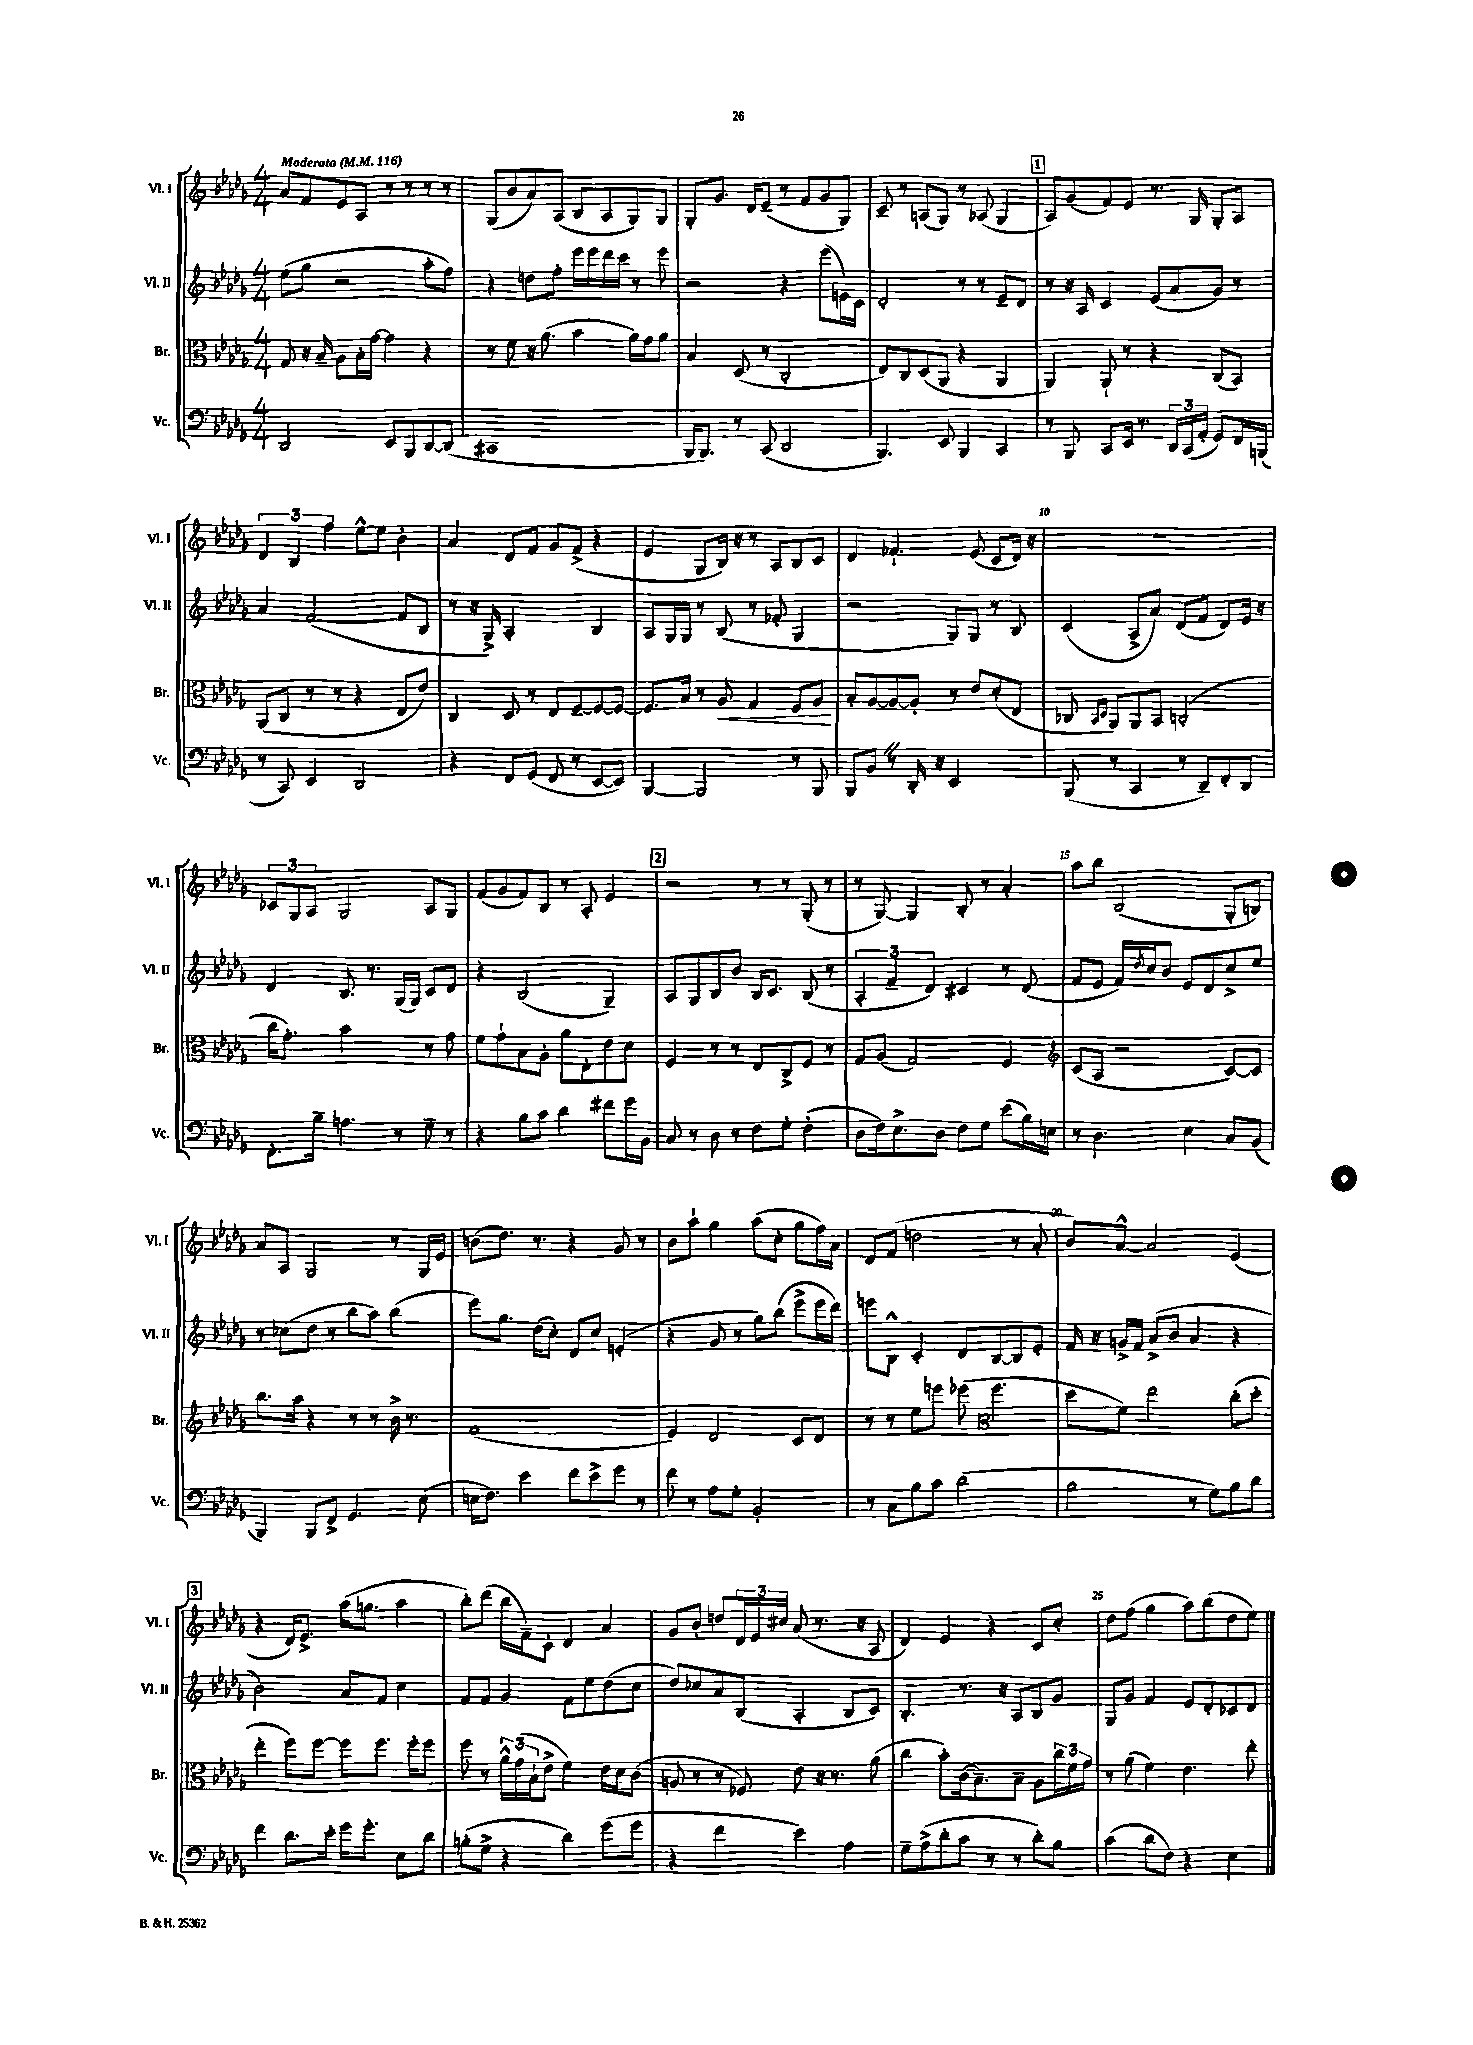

**kern	**kern	**kern	**kern
*staff4	*staff3	*staff2	*staff1
*clefF4	*clefC3	*clefG2	*clefG2
*k[b-e-a-d-g-]	*k[b-e-a-d-g-]	*k[b-e-a-d-g-]	*k[b-e-a-d-g-]
*M4/4	*M4/4	*M4/4	*M4/4
*MM116	*MM116	*MM116	*MM116
2DD-/	8G-/	(8ee-\L	8a-/L
.	16r	8gg-\J	8f/
.	16B-~/	.	.
.	8A-\L	2r	8e-/
.	16B-'\L	.	8A-/J
.	[16g-\JJ	.	.
8EE-/L	4g-\]	.	8r
8BBB-/	.	.	8r
[8DD-/	4r	8aa-'\L	8r
(8DD-/]J	.	8ff\J)	8r
=	=	=	=
1CC#	8r	4r	(8G-/L
.	8f\	.	8b-/
.	16r	8dd\L	8a-/)
.	(8.a-\	.	.
.	.	8ff'\J	(8A-/J
.	4b-\	16eee-\LL	8B-/L
.	.	16eee-\	.
.	.	16ddd-\	8A-/
.	.	16ccc\JJ	.
.	16a-\LL)	8r	8G-/)
.	16g-\J	.	.
.	8a-\J	8eee-\	8G-/J
=	=	=	=
16BBB-/LK	4B-/	2r	8G-'/L
8.BBB-/J)	.	.	.
.	.	.	8.g-/J
8r	(8D-/	.	.
.	.	.	16d-/LK
(8CC/	8r	.	(8e-~/J
2DD-/	2C'/	4r	8r
.	.	.	8f/L
.	.	(8eee-\L	8g-/
.	.	16e\L)	8G-/J)
.	.	16c\JJ	.
=	=	=	=
4.BBB-/)	8E-/L)	2d-'/	8c~/
.	8C/	.	8r
.	(8D-/	.	(8A/L
8EE-/	8AA-/J	.	8G-/J)
4BBB-/	4r	8r	8r
.	.	8r	(8A-/
4CC/	4AA-/	8e-~/L	4G-/
.	.	8d-/J	.
=	=	=	=
8r	4AA-/)	8r	8A-/L)
8BBB-/	.	16r	(8g-/
.	.	16A-/	.
8CC/L	8AA-`/	4c/	8f/)
16EE-/Jk	8r	.	8e-/J
8.r	.	.	.
.	4r	(8e-/L	8.r
24DD-/LL	.	8a-/	.
(24CC/	.	.	.
.	.	.	16G-/
24AA-'/JJ	.	.	.
8GG-/L)	(8C/L	8g-/J)	8G-'/L
16FF/L	8BB-/J)	8r	8A-/J
(16BBB/JJ	.	.	.
=	=	=	=
8r	(8AA-/L	4a-/	6d-/
8CC/)	8C/J	.	.
.	.	.	6B-/
4EE-/	8r	([2f/	.
.	.	.	6ff\
.	8r	.	.
2DD-/	4r	.	[8ee-^^\L
.	.	.	8ee-\]J
.	8E-/L	8f/]L	4b-'\
.	8e-/J)	8B-/J	.
=	=	=	=
4r	4C/	8r	4a-/
.	.	16r	.
.	.	16G-^/)	.
8FF/L	8D-/	2A-'/	8d-/L
(8GG-/J	8r	.	8f/J
8FF/	8E-/L	.	8g-/L
8r	[8F~/	.	(8f^/J
[8EE-/L	8F/_	4B-/	4r
8EE-/]J)	8F/_J	.	.
=	=	=	=
[4BBB-/	8.F/]L	8A-/L	4e-/
.	.	16G-/L	.
.	16B-/Jk	16G-/JJ	.
2BBB-/]	8r	8r	8G-/L
.	8A-/	(8B-/	16B-/Jk)
.	.	.	16r
.	4G-/	8r	8r
.	.	8f-'/	8A-/L
8r	8F/L	4G-/	8B-/
8BBB-/	8A-/J	.	8c/J
=	=	=	=
8BBB-/L	8B-'/L	2r	4d-/
8BB-/J	[8A-/	.	.
8r	8A-/_	.	4.f-`/
16DD-'/	8A-'/]J	.	.
16r	.	.	.
2EE-/	8r	8G-/L)	.
.	8e-/L	8G-/J	(8e-/
.	(8d-'/	8r	8c/L
.	8E-/J	8B-/	16d-/Jk)
.	.	.	16r
=	=	=	=
(8BBB-/	8C-/	(4c/	1r
.	16qqBB-/LL	.	.
.	16qqD-/JJ	.	.
8r	8AA-/L)	.	.
4CC/	8AA-/	8A-^/L	.
.	8BB-/J	8a-/J)	.
8r	(2C'/	(8d-/L	.
8DD-~/L)	.	8f/J	.
8FF'/	.	8d-/L)	.
8DD-/J	.	16e-/Jk	.
.	.	16r	.
=	=	=	=
8.FF'\L	16cc\LK	4d-/	12c-/L
.	8.g-'\J)	.	.
.	.	.	12G-/
.	.	.	12A-/J
16B-~\Jk	.	.	.
4.A\	2b-\	8.B-/	2G-/
.	.	8.r	.
8r	.	(16G-/LL	.
.	.	16G-/JJ)	.
8G-~\	8r	8c/L	8A-/L
8r	8g-\	8d-/J	8G-/J
=	=	=	=
4r	8f\L	4r	(8f/L
.	8g-`\	.	8g-/
8B-\L	8B-\	(2B-/	8f/)
8c\J	8A-'\J	.	8B-/J
4d-\	8a-\L	.	8r
.	8E-'\	.	8A-'/
8f#\L	8e-\	4G-~/)	4e-/
16g-\L	8d-\J	.	.
16BB-\JJ	.	.	.
=	=	=	=
8C/	4F/	8A-/L	2r
8r	.	8G-/	.
8D-\	8r	8B-/	.
8r	8r	8b-/J	.
8F\L	8E-/L	16B-/LK	8r
.	.	8.c/J	.
8G-'\J	8C^/	.	8r
(4F'\	8F/J	(8B-/	(8G-'/
.	8r	8r	8r
=	=	=	=
8D-\L	8G-/L	6A-'/	8r
16F\k)	(8A-/J	.	[8G-/)
.	.	6f~/	.
8.E-^\	.	.	.
.	2G-/)	.	4G-/]
.	.	6d-/)	.
8D-\J	.	.	.
8F\L	.	4c#/	8B-'/
8G-\J	.	.	8r
(8e-\L	4F/	8r	4a-'/
16B-\L)	.	(8d-/	.
16E\JJ	.	.	.
=	=	=	=
*	*clefG2	*	*
8r	(8c/L	8f/L	8aa-\L
4.D-\	8A-/J	8e-/J	8bb-\J
.	2r	16f/LL)	(2B-/
.	.	8qdd-/	.
.	.	16cc/J	.
.	.	8b-/J	.
4E-\	.	8e-/L	.
.	.	8d-/	.
8C/L	[8c/L)	8cc^/	8G-'/L
(8BB-/J	8c/]J	8ee-/J	8B/J)
=	=	=	=
4BBB-/)	8.bb-\L	8r	8a-/L
.	.	(8cc-\L	8A-/J
.	16aa-\Jk	.	.
8BBB-/L	4r	8dd-\J	2G-/
8FF^/J	.	8r	.
4.GG-/	8r	8bb-\L	.
.	8r	8aa-\J)	.
.	16b-^\	(4bb-\	8r
.	8.r	.	.
(8E-\	.	.	16G-/LL
.	.	.	16e-/JJ
=	=	=	=
16E\LK	(1f	8eee-\L)	(8b\L
8.F\J)	.	.	.
.	.	8.gg-\J	8.dd-\J)
4e-\	.	.	.
.	.	(16dd-\LK	8.r
.	.	8cc'\J)	.
8f\L	.	8d-/L	4r
8e-^\	.	8cc/J	.
8g-\J	.	(4e'/	8g-/
8r	.	.	8r
=	=	=	=
8f\	4e-/)	4r	8b-\L
8r	.	.	8aa-`\J
8A-\L	2d-/	8g-/	4gg-\
8G-'\J	.	8r	.
2BB-'/	.	8gg-\L)	(8aa-\L
.	.	(8bb-\J	8cc'\J
.	8c/L	8eee-^\L	8gg-\L
.	8d-/J	16eee-\L	16ff\L)
.	.	16ddd-\JJ)	16a-\JJ
=	=	=	=
8r	8r	8eee\L	8d-/L
8C\L	8r	8B-^^\J	(8f/J
8B-\	8ee-\L	4c'/	2dd\
8c\J	8eee\J	.	.
(2d-\	(8eee-\	8d-/L	.
*	*clefC3	*	*
.	4.ff\	[8B-/	.
.	.	8B-/]	8r
.	.	8e-'/J	8a-'/
=	=	=	=
2B-\	8dd-\L	16f/	8b-/L)
.	.	16r	.
.	8f\J)	16g^/LL	[8a-^^/J
.	.	16f/JJ	.
.	2ee-\	(8a-^/L	2a-/]
.	.	8b-/J	.
8r	.	4a-/	.
8G-\L)	.	.	.
8B-\	(8cc'\L	4r	(4e-/
8d-\J	8dd-'\J	.	.
=	=	=	=
4f\	4ee-'\	2b-\)	4r
8.d-\L	8ff\L)	.	16d-/LK)
.	.	.	8.e-^/J
.	[8ff\J	.	.
16e-'\Jk	.	.	.
16g-\LK	8ff\]L	8a-/L	(16aa-\LK
8.g-'\J	.	.	8.gg\J
.	8.ff\J	8f/J	.
8E-\L	.	4cc\	4aa-\
.	16ff'\LK	.	.
8d-\J	8ff\J	.	.
=	=	=	=
(8B'\L	8ff\	8f/L	8bb-'\L)
8G-^\J	8r	8f/J	(8ddd-\J
4r	24a-^^\LL	4g-/	16bb-\LL
.	(24g-\	.	.
.	.	.	16f~\J)
.	24B-`\J	.	.
.	8e-^\J	.	8c'\J
4d-\)	4f\)	8f\L	4d-/
.	.	8ee-\	.
(8g-\L	16e-\LL	(8dd-\	4a-/
.	16d-\J	.	.
8g-\J	(8c\J	8cc\J	.
=	=	=	=
4r	8A/	8dd-/L)	8g-/L
.	8r	8cc-/	8b-'/J
4f\	8r	8a-/	8dd/L
.	8F-/)	(8B-/J	24d-/L
.	.	.	24e-/
.	.	.	24cc#/JJ
4e-\)	8e-\	4A-'/	(8a-/
.	16r	.	8.r
.	8.r	.	.
4A-\	.	8B-/L	.
.	.	.	16r
.	(8a-\	8c/J)	8A-/
=	=	=	=
8G-~\L	4cc\	4.B-'/	4d-/)
(8A-^\	.	.	.
8d-'\	8b-'\L)	.	4e-/
8c\J	(16c\k	8.r	.
.	8.B-~\)	.	.
8r	.	.	4r
.	.	16r	.
8r	8B-~\J	8A-/L	.
8d-'\L)	8A-\L	8B-/	8c/L
8B-\J	24cc\L	8g-/J	8cc'/J
.	24f\	.	.
.	24g-\JJ	.	.
=	=	=	=
(4c\	8r	8G-/L	8dd-\L
.	(8a-\	8g-/J	(8ff\J
8d-\L	4f\)	4f/	4gg-\
8F\J)	.	.	.
4r	4.e-\	8e-/L	8aa-\L)
.	.	8d-'/	(8bb-\
4E-\	.	8c-/	8dd-\
.	8ee-'\	8d-/J	8ee-\J)
==	==	==	==
*-	*-	*-	*-
